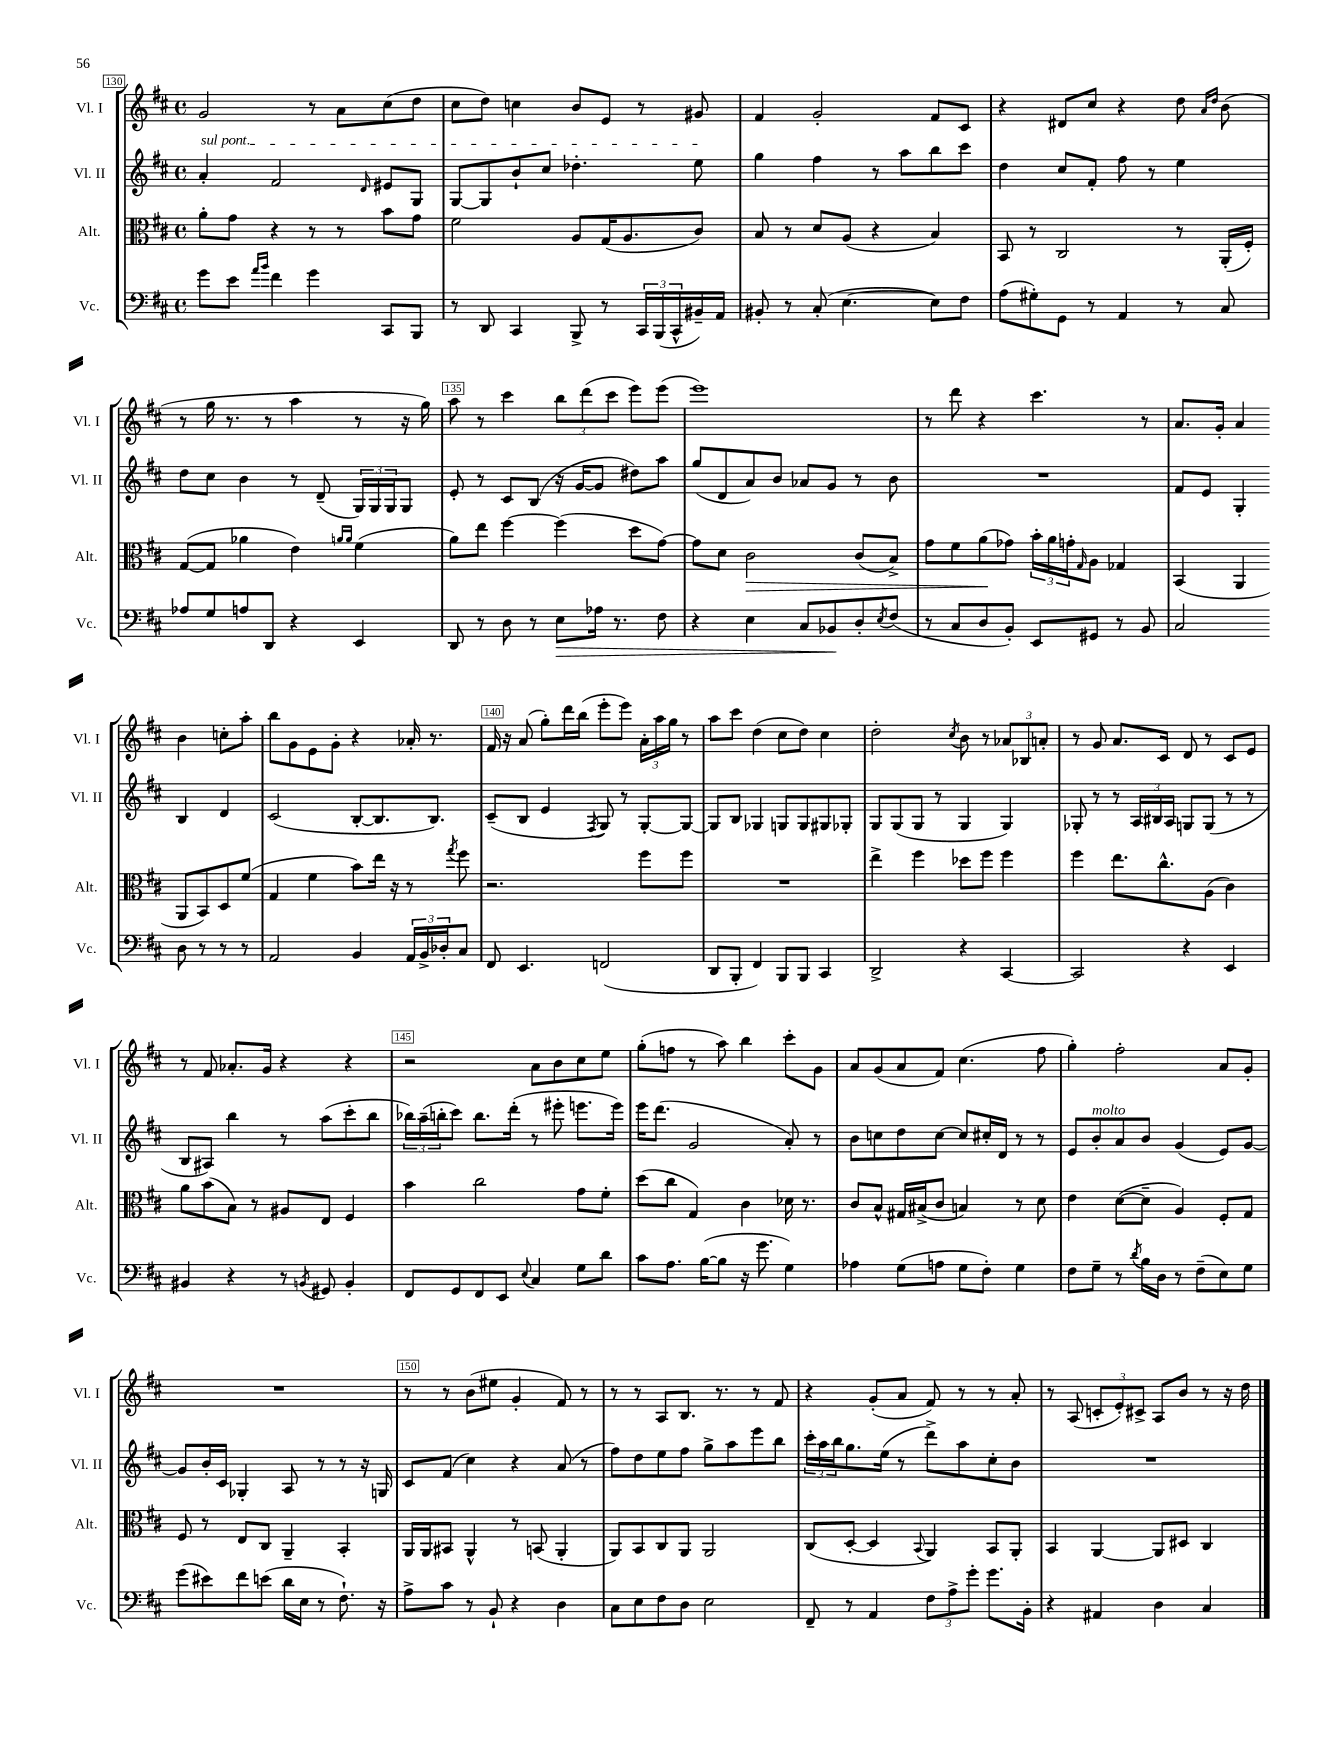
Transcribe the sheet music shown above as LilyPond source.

<<
\new StaffGroup <<
\new Staff = "s0" \with { instrumentName = "Vl. I" shortInstrumentName = "Vl. I" } {
    \clef treble \key d \major \defaultTimeSignature \time 4/4
    g'2 r8 a'8 cis''8( d''8 |
    cis''8 d''8) c''4 b'8 e'8 r8 gis'8 |
    fis'4 g'2-. fis'8 cis'8 |
    r4 dis'8 cis''8 r4 d''8 \grace { a'16 d''16 } b'8( |
    r8 g''16 r8. r8 a''4 r8 r16 g''16) |
    a''8 r8 cis'''4 \tuplet 3/2 { b''8 d'''8( cis'''8 } e'''8) e'''8( |
    e'''1) |
    r8 d'''8 r4 cis'''4. r8 |
    a'8. g'16-. a'4 b'4 c''8-. a''8-. |
    b''8 g'8 e'8 g'8-. r4 aes'16-. r8. |
    fis'16 r16 a'8( g''8-.) d'''16 b''16( e'''8-. e'''8) \tuplet 3/2 { a'16-. a''16 g''16 } r8 |
    a''8 cis'''8 d''4( cis''8 d''8) cis''4 |
    d''2-. \acciaccatura { cis''8 } b'8 r8 \tuplet 3/2 { aes'8 bes8 a'8-. } |
    r8 g'8 a'8. cis'16 d'8 r8 cis'8 e'8 |
    r8 fis'8 aes'8.-. g'16 r4 r4 |
    r2 a'8 b'8 cis''8 e''8 |
    g''8-.( f''8 r8 a''8) b''4 cis'''8-. g'8 |
    a'8 g'8( a'8 fis'8) cis''4.( fis''8 |
    g''4-.) fis''2-. a'8 g'8-. |
    R1 |
    r8 r8 b'8( eis''8 g'4-. fis'8) r8 |
    r8 r8 a8 b8. r8. r8 fis'8 |
    r4 g'8-.( a'8 fis'8) r8 r8 a'8-. |
    r8 a8( \tuplet 3/2 { c'8-. e'8-.) cis'8-> } a8 b'8 r8 r16 d''16 \bar "|." |
}
\new Staff = "s1" \with { instrumentName = "Vl. II" shortInstrumentName = "Vl. II" } {
    \clef treble \key d \major \defaultTimeSignature \time 4/4
    \once \override TextSpanner.bound-details.left.text = \markup { \italic "sul pont." } a'4-.\startTextSpan fis'2 \grace { d'16 } eis'8 g8 |
    g8~ g8 b'8-! cis''8 des''4.-. e''8\stopTextSpan |
    g''4 fis''4 r8 a''8 b''8 cis'''8 |
    d''4 cis''8 fis'8-. fis''8 r8 e''4 |
    d''8 cis''8 b'4 r8 d'8--( \tuplet 3/2 { g16) g16 g16 } g8 |
    e'8-. r8 cis'8 b8( r16 g'16~ g'8 dis''8) a''8 |
    g''8( d'8 a'8) b'8 aes'8 g'8 r8 b'8 |
    R1 |
    fis'8 e'8 g4-. b4 d'4 |
    cis'2( b8~-. b8. b8.) |
    cis'8--( b8 e'4 \acciaccatura { fis8 } g8) r8 g8~-. g8~ |
    g8 b8 ges4 g8 g8 gis8 ges8-. |
    g8 g8( g8 r8 g4 g4) |
    ges8-. r8 r8 \tuplet 3/2 { a16 bis16 a16 } g8 g8( r8 r8 |
    b8 ais8) b''4 r8 a''8( cis'''8-. b''8 |
    \tuplet 3/2 { bes''16) a''16--( b''16-. } cis'''8) b''8. d'''16-.( r8 eis'''8-. e'''8. e'''16) |
    e'''16 d'''8.( g'2 a'8-.) r8 |
    b'8 c''8 d''8 c''8~ c''8 cis''16-. d'16 r8 r8 |
    e'8 b'8-.^\markup { \italic "molto" } a'8 b'8 g'4( e'8) g'8~ |
    g'8 b'16-. cis'16 ges4-. a8 r8 r8 r16 g16 |
    cis'8 fis'8( cis''4) r4 a'8( r8 |
    fis''8) d''8 e''8 fis''8 g''8-> a''8 e'''8 b''8 |
    \tuplet 3/2 { cis'''16-. a''16 b''16 } g''8. e''16( r8 d'''8->) a''8 cis''8-. b'8 |
    R1 \bar "|." |
}
\new Staff = "s2" \with { instrumentName = "Alt." shortInstrumentName = "Alt." } {
    \clef alto \key d \major \defaultTimeSignature \time 4/4
    a'8-. g'8 r4 r8 r8 b'8 g'8 |
    fis'2 a8 g16( a8. cis'8) |
    b8 r8 d'8 a8( r4 b4) |
    b,8 r8 cis2 r8 a,16-.( fis16-.) |
    g8~( g8 aes'4 e'4) \grace { a'16 a'16 } fis'4( |
    a'8) e''8 fis''4~ fis''4( d''8 g'8~) |
    g'8 d'8 cis'2\> cis'8( b8->) |
    g'8 fis'8 a'8\!( ges'8) \tuplet 3/2 { b'16-. a'16 g'16-. } \grace { g16 } a8 ges4 |
    b,4( a,4 a,8 b,8) d8 fis'8( |
    g4 fis'4 b'8) e''16 r16 r8 \acciaccatura { g''8 } fis''8 |
    r2. fis''8 fis''8 |
    R1 |
    e''4-> fis''4 des''8 fis''8 fis''4 |
    fis''4 e''8. cis''8.-^ a8( cis'4) |
    a'8 b'8( b8) r8 ais8 e8 fis4 |
    b'4 cis''2 g'8 fis'8-. |
    d''8( cis''8 g4) cis'4 des'16 r8. |
    cis'8 b8-^ gis16 bis16->( cis'8 b4) r8 d'8 |
    e'4 d'8~( d'8-- a4) fis8-. g8 |
    fis8 r8 e8 cis8 a,4-- b,4-. |
    a,16 a,16 bis,8 a,4-^ r8 b,8( a,4-. |
    a,8) b,8 cis8 a,8 a,2 |
    cis8( d8~-. d4 \appoggiatura { b,8 } a,4) b,8 a,8-. |
    b,4 a,4~ a,8 dis8 cis4 \bar "|." |
}
\new Staff = "s3" \with { instrumentName = "Vc." shortInstrumentName = "Vc." } {
    \clef bass \key d \major \defaultTimeSignature \time 4/4
    g'8 e'8 \grace { a'16 b'16 } fis'4 g'4 cis,8 b,,8 |
    r8 d,8 cis,4 b,,8-> r8 \tuplet 3/2 { cis,16 b,,16( cis,16-^ } bis,16--) a,16 |
    bis,8-. r8 cis8-.( e4.~ e8) fis8 |
    a8( gis8-.) g,8 r8 a,4 r8 cis8 |
    aes8 g8 a8 d,8 r4 e,4 |
    d,8 r8 d8 r8 e8\> aes16 r8. fis8 |
    r4 e4 cis8 bes,8\! d8-. \acciaccatura { e8 } fis8( |
    r8 cis8 d8 b,8-.) e,8 gis,8 r8 b,8 |
    cis2 d8 r8 r8 r8 |
    a,2 b,4 \tuplet 3/2 { a,16 b,16-> des16-. } cis8 |
    fis,8 e,4. f,2( |
    d,8 b,,8-. fis,4) b,,8 b,,8 cis,4 |
    d,2-> r4 cis,4~ |
    cis,2 r4 e,4 |
    bis,4 r4 r8 \acciaccatura { b,8 } gis,8 b,4-. |
    fis,8 g,8 fis,8 e,8 \appoggiatura { e8 } cis4 g8 d'8 |
    cis'8 a8. b16~( b8 r16 g'8. g4) |
    aes4 g8( a8 g8 fis8-.) g4 |
    fis8 g8-- r8 \acciaccatura { d'8 } b16 d16 r8 fis8--( e8) g8 |
    g'8( eis'8) fis'8 e'8( d'16 e16 r8 fis8.-!) r16 |
    a8-> cis'8 r8 b,8-! r4 d4 |
    cis8 e8 fis8 d8 e2 |
    fis,8-- r8 a,4 \tuplet 3/2 { fis8 a8-> g'8-. } g'8. b,16-. |
    r4 ais,4 d4 cis4 \bar "|." |
}
>>
>>
\layout { \context { \Score currentBarNumber = #130 \override BarNumber.break-visibility = ##(#f #t #t) barNumberVisibility = #(every-nth-bar-number-visible 5) \override BarNumber.stencil = #(make-stencil-boxer 0.1 0.3 ly:text-interface::print) } }
